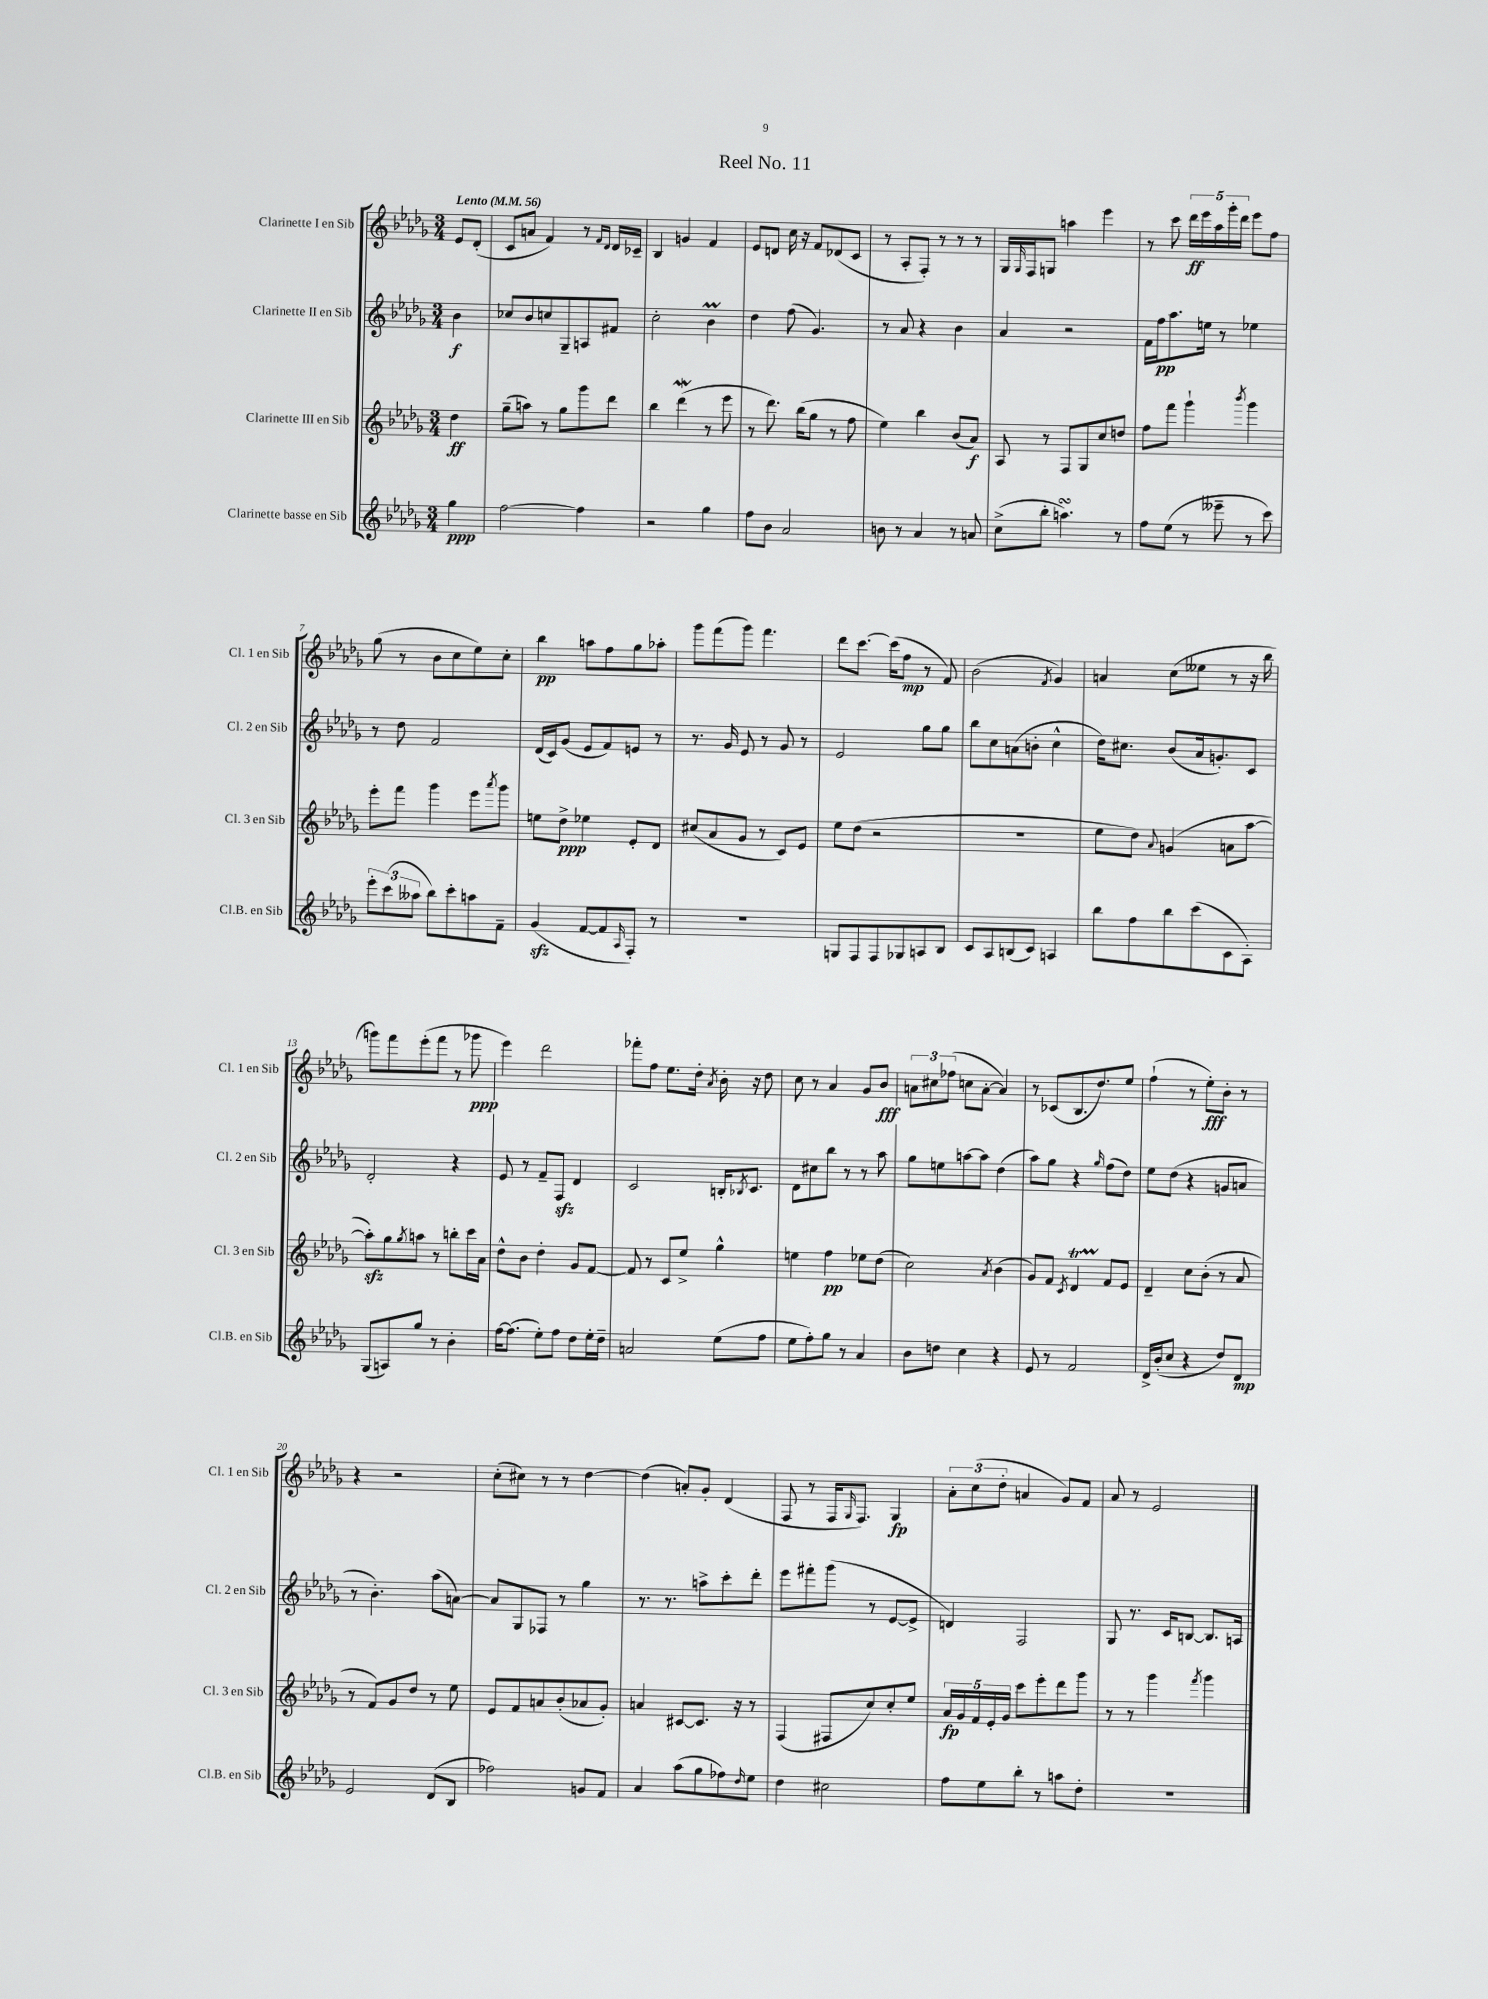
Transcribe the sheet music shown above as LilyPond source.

\header { title = "Reel No. 11" }
<<
\new StaffGroup <<
\new Staff = "s0" \with { instrumentName = "Clarinette I en Sib" shortInstrumentName = "Cl. 1 en Sib" } {
    \clef treble \key des \major \numericTimeSignature \time 3/4 \partial 4 \tempo "Lento" 4 = 56
    ees'8 des'8-.( |
    c'8 a'8 f'4) r8 \grace { f'16 des'16 } des'16 ces'16-- |
    bes4 g'4 f'4 |
    ees'8 d'8 c''16 r16 f'8 des'8( c'8 |
    r8 aes8-. f8-.) r8 r8 r8 |
    ges16 \grace { ges16 } f16 g8 a''4 ees'''4 |
    r8 c'''8 \tuplet 5/4 { des'''16\ff ees'''16 aes''16 ges'''16-. des'''16 } ees'''8 f''8 |
    ges''8( r8 bes'8 c''8 ees''8) c''8-. |
    bes''4\pp a''8 f''8 ges''8 aes''8-. |
    ges'''8 f'''8( ges'''8) f'''4. |
    des'''8 c'''8.~ c'''16( f''8\mp r8 f'8) |
    bes'2( \acciaccatura { f'8 } ges'4) |
    a'4 c''8( eeses''8 r8 r16 bes''16 |
    g'''8) f'''8 ees'''8-.( f'''8 r8 ges'''8\ppp |
    ees'''4) des'''2 |
    fes'''8-. f''8 ees''8. des''16-. \acciaccatura { aes'8 } bes'16-. r16 des''8 |
    c''8 r8 aes'4 ges'8 bes'8\fff |
    \tuplet 3/2 { a'8 cis''8 fes''8( } c''8 a'8~-. a'4) |
    r8 ces'8( bes8. des''8.) ees''8 |
    f''4-!( r8 ees''8-.\fff) bes'8-. r8 |
    r4 r2 |
    c''8-.( cis''8) r8 r8 des''4~ |
    des''4( a'8-.) ges'8-. des'4( |
    f8 r8 f16 \grace { ges16 } f8.) ges4\fp |
    \tuplet 3/2 { aes'8-. c''8( des''8-. } a'4 ges'8) f'8 |
    aes'8 r8 ees'2 \bar "|." |
}
\new Staff = "s1" \with { instrumentName = "Clarinette II en Sib" shortInstrumentName = "Cl. 2 en Sib" } {
    \clef treble \key des \major \numericTimeSignature \time 3/4 \partial 4
    bes'4\f |
    ces''8 bes'8 c''8 ges8-- a8 fis'8 |
    c''2-. bes'4\prall |
    des''4 f''8( ges'4.) |
    r8 aes'8 r4 bes'4 |
    aes'4 r2 |
    f'16 f''16\pp aes''8. e''16 r8 ees''4 |
    r8 des''8 f'2 |
    des'16( c'16) ges'8( ees'8 f'8) e'8 r8 |
    r8. ges'16 ees'8 r8 ges'8 r8 |
    ees'2 ges''8 ges''8 |
    bes''8 c''8 a'8( b'8-. c''4-^ |
    des''16) cis''8. bes'8( aes'16 g'8.-.) c'8 |
    des'2-. r4 |
    ees'8 r8 f'8-- f8\sfz des'4 |
    c'2 b16-. \acciaccatura { bes8 } c'8. |
    des'8 cis''8 bes''8 r8 r8 aes''8 |
    ges''8 e''8 a''8~ a''8 des''4( |
    aes''8) ges''8 r4 \grace { ges''16 } f''8( des''8) |
    ees''8 des''8( r4 g'8 a'8 |
    r8 bes'4.-.) aes''8( a'8~) |
    a'8 ges8 fes8 r8 ges''4 |
    r8. r8. a''8-> c'''8-. des'''8-. |
    ees'''8 fis'''8-. ges'''8( r8 ees'8~ ees'8-> |
    d'4) f2 |
    ges8 r8. c'16 b8~ b8. a16 \bar "|." |
}
\new Staff = "s2" \with { instrumentName = "Clarinette III en Sib" shortInstrumentName = "Cl. 3 en Sib" } {
    \clef treble \key des \major \numericTimeSignature \time 3/4 \partial 4
    des''4\ff |
    ges''8--( a''8) r8 ges''8 ges'''8 des'''8 |
    bes''4 des'''4\mordent( r8 ees'''8 |
    r8 des'''8.) bes''16( ges''8 r8 f''8 |
    ees''4) bes''4 bes'8( aes'8\f) |
    aes8 r8 f8 ges8 c''8 d''8 |
    f''8 f'''8 ges'''4-! \acciaccatura { bes'''8 } ges'''4 |
    ees'''8-. f'''8 ges'''4 ees'''8 \acciaccatura { aes'''8 } ges'''8 |
    e''8 des''8->\ppp ees''4 ees'8-. des'8 |
    cis''8( aes'8 ges'8 r8 c'8) ees'8 |
    ees''8 des''8( r2 |
    R2. |
    ees''8 des''8) \appoggiatura { aes'8 } g'4( a'8 aes''8~ |
    aes''8-.\sfz) ges''8 \acciaccatura { ges''8 } a''8 r8 b''8-. c'''16 aes'16 |
    des''8-^ bes'8 des''4-. ges'8 f'8~ |
    f'8 r8 c'8 ees''8-> ges''4-^ |
    e''4 f''4\pp ees''8 des''8( |
    c''2) \acciaccatura { aes'8 } bes'4( |
    ges'8) f'8 \acciaccatura { c'8 } des'4\startTrillSpan f'8\stopTrillSpan ees'8 |
    des'4-- c''8 bes'8-.( r8 aes'8 |
    r8 f'8) ges'8 des''8 r8 ees''8 |
    ees'8 f'8 a'8 bes'8-.( aes'8 ges'8-.) |
    a'4 cis'8~ cis'8. r16 r8 |
    f4( fis8 c''8) c''8-. ees''8 |
    \tuplet 5/4 { aes'16\fp ges'16 f'16 ees'16-. ges'16 } c'''8 ees'''8-. des'''8 ges'''8 |
    r8 r8 ges'''4 \acciaccatura { f'''8 } ges'''4 \bar "|." |
}
\new Staff = "s3" \with { instrumentName = "Clarinette basse en Sib" shortInstrumentName = "Cl.B. en Sib" } {
    \clef treble \key des \major \numericTimeSignature \time 3/4 \partial 4
    ges''4\ppp |
    f''2~ f''4 |
    r2 ges''4 |
    f''8 bes'8 aes'2 |
    b'8 r8 aes'4 r8 a'8 |
    c''8->( bes''8-. a''4.\turn) r8 |
    f''8 ees''8( r8 eeses'''8-- r8 c'''8) |
    \tuplet 3/2 { ees'''8-. c'''8( aeses''8 } bes''8) c'''8-. a''8 f'8-- |
    ges'4\sfz( f'8~ f'8 \grace { aes16 } f8-.) r8 |
    R2. |
    g8 f8 f8 ges8 a8 bes8 |
    c'8 aes8 b8( c'8) a4 |
    bes''8 f''8 bes''8 c'''8( c'8 aes8-.) |
    ges8( a8) ges''8 r8 bes'4-. |
    f''16~ f''8.( ees''8-.) f''8 des''8 ees''16-. des''16-- |
    a'2 ees''8( f''8 |
    ees''8 f''8-.) ges''8 r8 aes'4 |
    bes'8 d''8 c''4 r4 |
    ees'8 r8 f'2 |
    des'16-> bes'16-.( c''8 r4 des''8) des'8\mp |
    ees'2 des'8( bes8 |
    fes''2) g'8 f'8 |
    aes'4 aes''8( ges''8 fes''8) \grace { des''16 } ees''8 |
    des''4 cis''2 |
    f''8 ees''8 bes''8-. r8 a''8 des''8-. |
    R2. \bar "|." |
}
>>
>>
